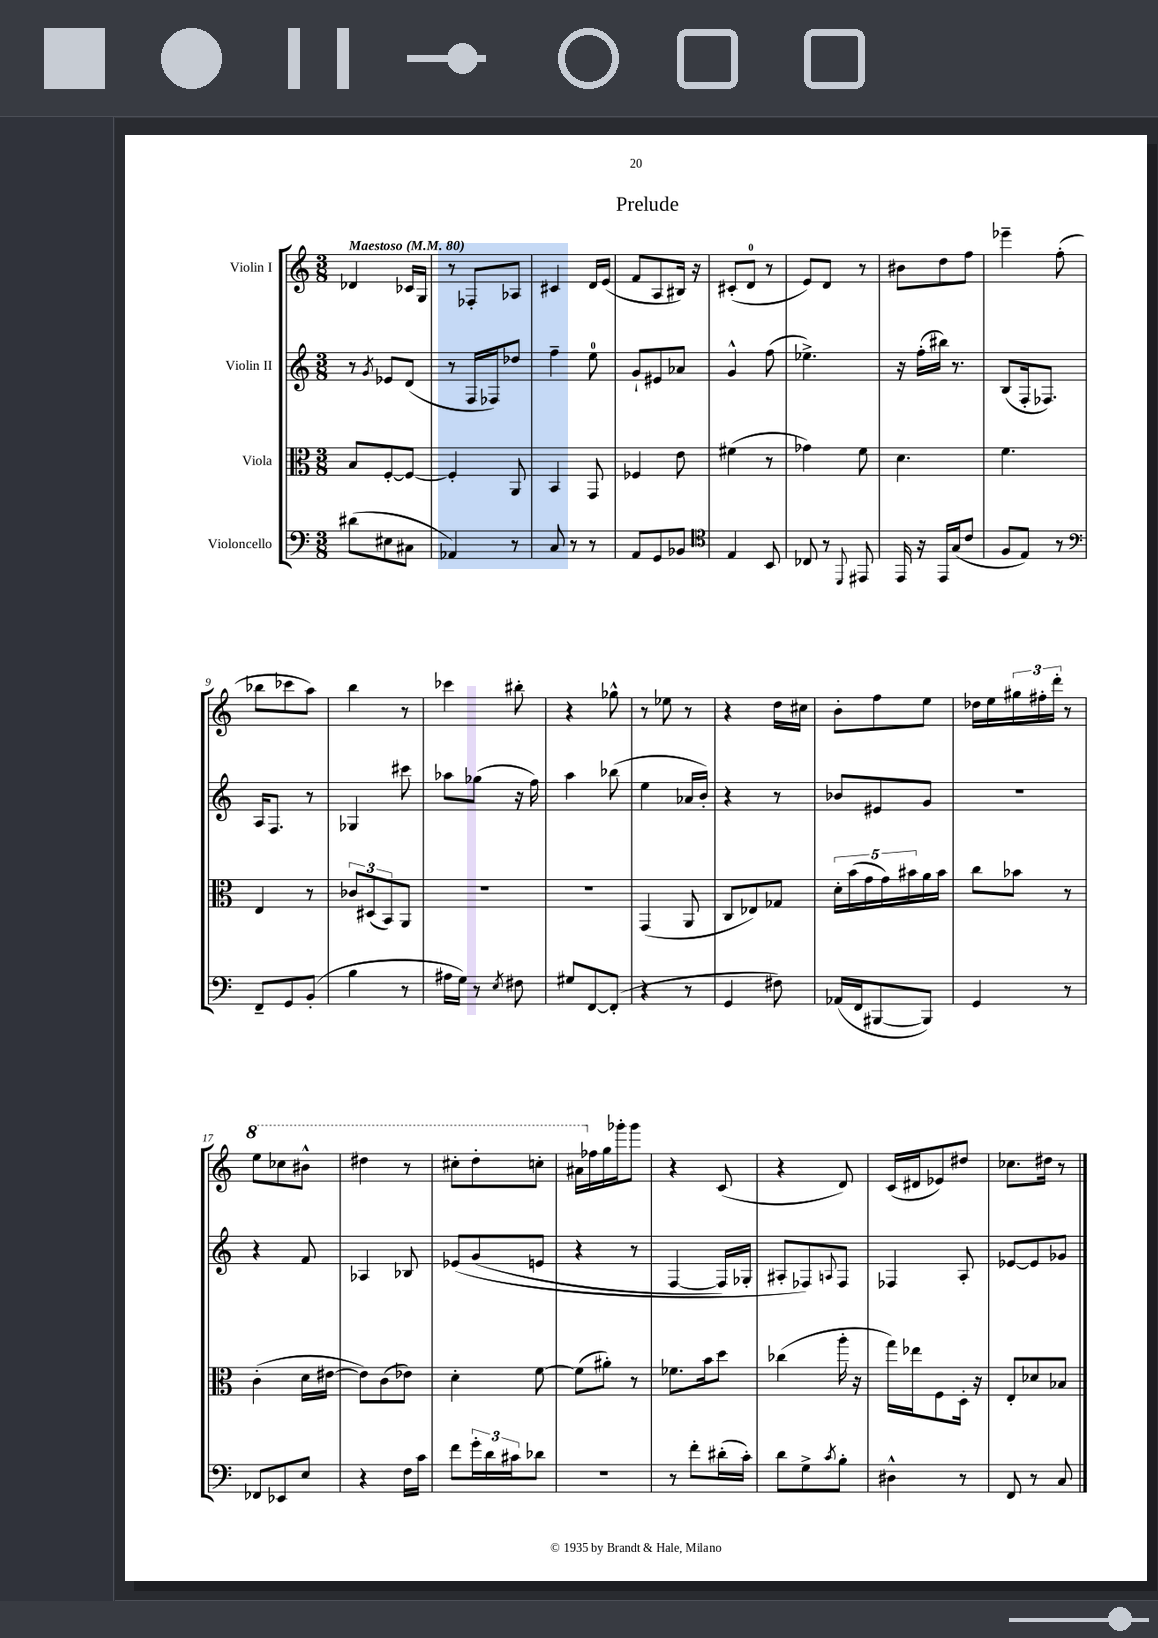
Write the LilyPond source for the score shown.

\header { title = "Prelude" }
<<
\new StaffGroup <<
\new Staff = "s0" \with { instrumentName = "Violin I" } {
    \clef treble \key c \major \numericTimeSignature \time 3/8 \tempo "Maestoso" 4 = 80
    des'4 ces'16 g16 |
    r8 fes8-. aes8 |
    cis'4 d'16 e'16( |
    f'8 a8 bis16) r16 |
    cis'8-.( d'8-0 r8 |
    e'8) d'8 r8 |
    bis'8 d''8 f''8 |
    ees'''4-- f''8-.( |
    bes''8 ces'''8 a''8) |
    b''4 r8 |
    ces'''4 bis''8-. |
    r4 ges''8-^ |
    r8 ees''8 r8 |
    r4 d''16 cis''16 |
    b'8-. f''8 e''8 |
    des''16 e''16 \tuplet 3/2 { gis''16 fis''16-. d'''16-. } r8 |
    \ottava #1 e'''8 ces'''8 bis''8-^ |
    dis'''4 r8 |
    cis'''8-. d'''8-. c'''8-. |
    ais''16 \ottava #0 fes''16 g''16 ges'''16-. ges'''8 |
    r4 c'8( |
    r4 d'8) |
    c'16( dis'16 ees'8) dis''8 |
    ces''8. dis''16 r8 \bar "|." |
}
\new Staff = "s1" \with { instrumentName = "Violin II" } {
    \clef treble \key c \major \numericTimeSignature \time 3/8
    r8 \acciaccatura { g'8 } ees'8 d'8( |
    r8 f16 fes16) des''8 |
    f''4-- e''8-0 |
    g'8-! eis'8 aes'8 |
    g'4-^ f''8( |
    ees''4.->) |
    r16 f''16-.( bis''16) r8. |
    b8( f16-. fes8.) |
    a16 f8. r8 |
    ges4 cis'''8 |
    aes''8 ges''8( r16 f''16) |
    a''4 bes''8( |
    e''4 aes'16 b'16-.) |
    r4 r8 |
    bes'8 eis'8 g'8 |
    R4. |
    r4 f'8 |
    aes4 bes8 |
    ees'8\( g'8( e'8 |
    r4 r8 |
    f4~ f16) ges16-. |
    ais8-. fes8\) \appoggiatura { a8 } fes8 |
    fes4 a8-. |
    ees'8~ ees'8 ges'8 \bar "|." |
}
\new Staff = "s2" \with { instrumentName = "Viola" } {
    \clef alto \key c \major \numericTimeSignature \time 3/8
    b8 f8~-. f8~ |
    f4-. a,8 |
    b,4 g,8 |
    fes4 e'8 |
    fis'4( r8 |
    ges'4) f'8 |
    d'4. |
    f'4. |
    e4 r8 |
    \tuplet 3/2 { ces'8 dis8( b,8) } a,8 |
    R4. |
    R4. |
    g,4( a,8 |
    c8 ees8) ges8 |
    \tuplet 5/4 { d'16-. b'16( g'16 g'16) bis'16 } a'16 bis'16 |
    c''8 bes'8 r8 |
    c'4-.( d'16 eis'16~ |
    eis'8) c'8( ees'8) |
    d'4-. f'8~ |
    f'8( ais'8-.) r8 |
    fes'8. b'16 d''8 |
    ces''4( a''16-. r16 |
    g''16) ees''16 f8 d16-. r16 |
    e8-. des'8 bes8 \bar "|." |
}
\new Staff = "s3" \with { instrumentName = "Violoncello" } {
    \clef bass \key c \major \numericTimeSignature \time 3/8
    dis'8( eis8 cis8 |
    aes,4) r8 |
    c8 r8 r8 |
    a,8 g,8 bes,8 |
    \clef tenor e4 b,8 |
    ces8 r8 \appoggiatura { d,8 } eis,8 |
    e,16 r16 e,16 g16( c'8 |
    f8 e8) r8 |
    \clef bass f,8-- g,8 b,8-.( |
    b4 r8 |
    ais16 g16) r8 \acciaccatura { e8 } fis8 |
    gis8 f,8~ f,8-.( |
    r4 r8 |
    g,4 fis8) |
    aes,16( f,16 bis,,8~ bis,,8) |
    g,4 r8 |
    fes,8 ees,8 e8 |
    r4 f16 c'16 |
    f'8 \tuplet 3/2 { g'16-. d'16 cis'16 } des'8 |
    r4. |
    r8 f'8-. dis'16-.( c'16-.) |
    d'8 g8-> \acciaccatura { c'8 } b8-. |
    dis4-^ r8 |
    f,8 r8 c8 \bar "|." |
}
>>
>>
